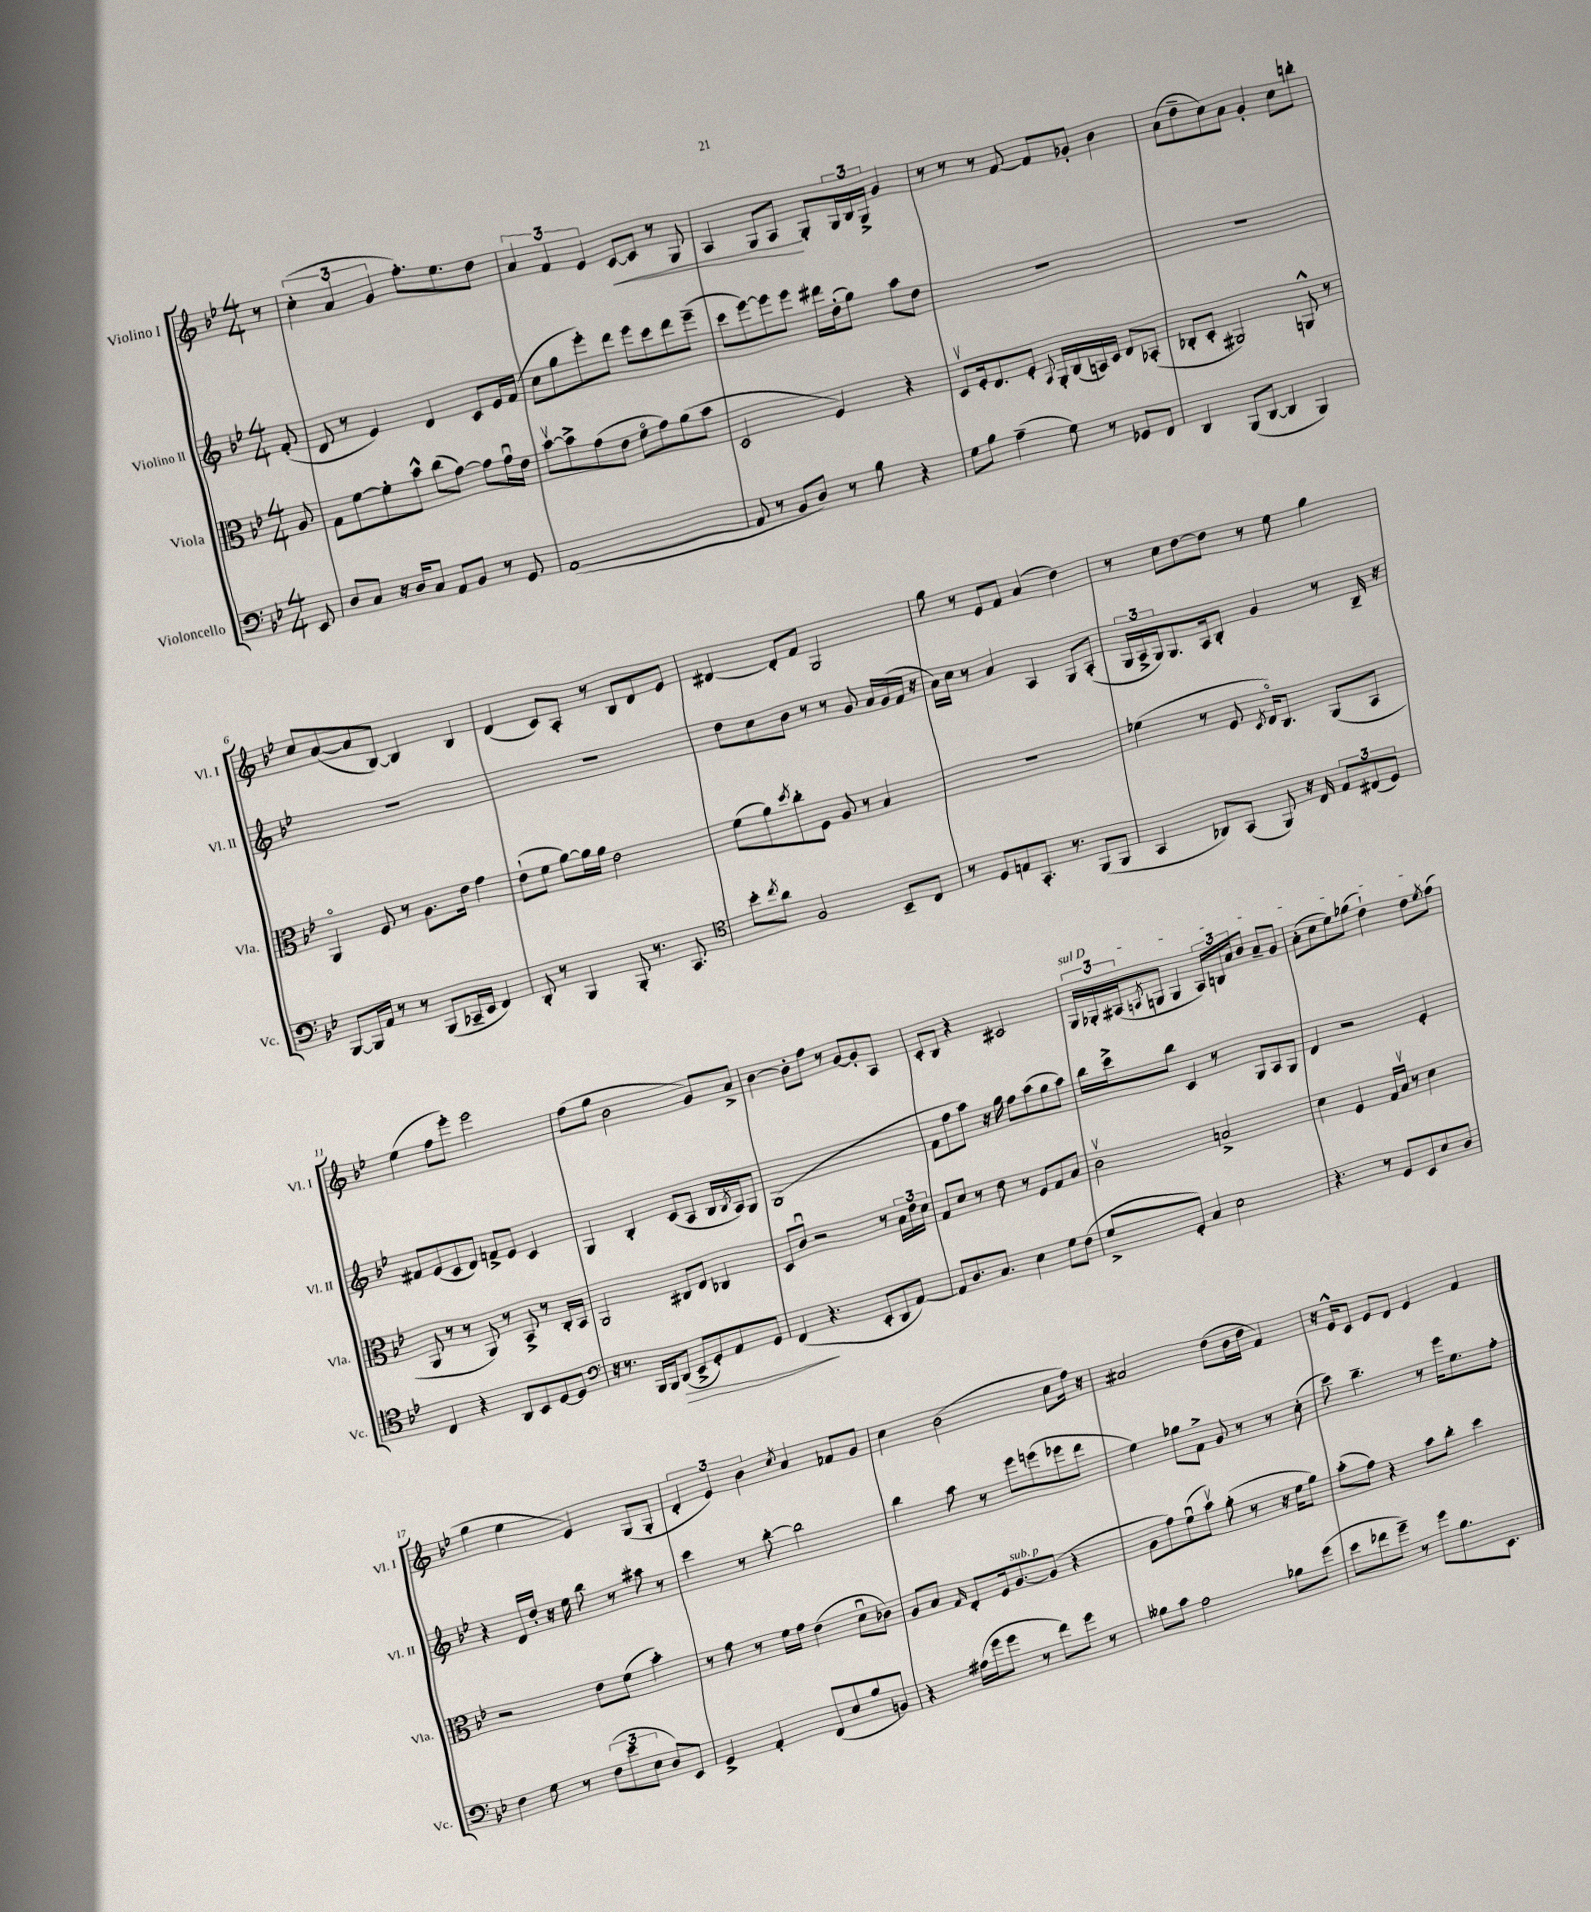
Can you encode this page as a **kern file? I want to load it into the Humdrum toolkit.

**kern	**kern	**kern	**kern
*staff4	*staff3	*staff2	*staff1
*clefF4	*clefC3	*clefG2	*clefG2
*k[b-e-]	*k[b-e-]	*k[b-e-]	*k[b-e-]
*M4/4	*M4/4	*M4/4	*M4/4
8EE-	8A	(8f'	8r
=	=	=	=
8D	8G	8d	(6cc'
8C	[8f	8r	.
.	.	.	6a
16r	8f']	4e-)	.
16D	.	.	.
.	.	.	6g
8C	8b-^^	.	.
8AA	(8cc	4d	8.ff')
8BB-	[8g)	.	.
.	.	.	8.ee-
8r	8g]	8c	.
8GG	16gu	16e-	8dd
.	16e-	(16f	.
=	=	=	=
([1AA	[8b-v	8cc	6a
.	8b-^]	8gg	.
.	.	.	6f
.	(8g	8eee-')	.
.	.	.	6e-
.	8e-	8ddd	.
.	8fo	8eee-	[8c
.	8g)	8ccc	8c]
.	(8a	8ddd	8r
.	8b-	(8eee-~	8G
=	=	=	=
8AA]	2D	8ccc	4A
8r	.	[8eee-)	.
8BB-	.	8eee-]	8G
8D)	.	8eee-	8A
8r	4F)	16ddd#	8G'
.	.	(16dd'	.
8B-	.	8gg)	24G
.	.	.	24B-
.	.	.	24G^
4r	4r	8aa	4g
.	.	8dd	.
=	=	=	=
8G	8Dv	1r	8r
8B-	16F'	.	8r
.	8.E-	.	.
(4A~	.	.	8r
.	8F'	.	[8f
.	8qqBB-	.	.
8G)	16AA'	.	8f]
.	(16C	.	.
8r	16BB)	.	8g-'
.	16D	.	.
8GG-	8E-	.	4b-
8FF	(8BB-'	.	.
=	=	=	=
4DD	8C-'	1r	(8a
.	8D'	.	8dd~
(8BBB-	2AA#)	.	8cc)
[8DD	.	.	8a
4DD]	.	.	4g'
4BBB-)	8AA^^	.	8cc
.	8r	.	8bb'
=	=	=	=
[8BBB-	4AAo	1r	8cc
16BBB-]	.	.	([8a
16AA	.	.	.
8r	8F	.	8a]
8r	8r	.	[8B-)
(8BBB-	8.A	.	4B-]
16CC-~	.	.	.
16EE-	16e-	.	.
4FF)	4g	.	4B-
=	=	=	=
8DD'	(8e-`	1r	(4d
8r	8f	.	.
4BBB-	[8a)	.	8c)
.	16a]	.	8A'
.	16a	.	.
8BBB-'	2e-	.	8r
8.r	.	.	8B-
.	.	.	8d
8.CC	.	.	.
.	.	.	8e-
=	=	=	=
*clefC4	*	*	*
8b-'	(8f	8dd	[4d#
8qcc	.	.	.
8a	8a)	8cc	.
.	8qdd	.	.
2F	8cc'	8b-	8d#']
.	8F	8r	8f
.	8A	8r	2G
.	8r	8g	.
8BB-~	4B-	16a	.
.	.	(16g	.
8C	.	16f	.
.	.	16r	.
=	=	=	=
8r	1r	16a)	8gg
.	.	16cc	.
8D	.	8r	8r
8E	.	4a	8e-
8.GG'	.	.	8f
.	.	4A	(4a
8.r	.	.	.
(8FF	.	8G	4dd)
8FF	.	(8A'	.
=	=	=	=
4GG	(4f-	24G	8r
.	.	24A^	.
.	.	24G)	.
.	.	8.G	8cc
8AA-)	8r	.	[8dd
.	.	16A	.
(8GG	8F	8B-'	8dd]
.	8qD	.	.
8FF)	16E-o)	4g	8r
.	8.C	.	.
16r	.	.	8ee-
16C	.	.	.
12E-	(8AA	8r	4gg
(12C#	.	.	.
.	8BB-	16B-~	.
12D)	.	.	.
.	.	16r	.
=	=	=	=
4C	8AA	8f#	(4ee-
.	8r	(8e-	.
4r	8r	8c	8ff
.	8AA)	8d)	8eee-')
8AA	8r	8f^	2eee-
8BB-	8BB-^	8e-	.
[8D	8r	4c	.
8D]	16C'	.	.
.	16BB-	.	.
=	=	=	=
*clefF4	*	*	*
16r	2AA	4G	(8ff
8.r	.	.	.
.	.	.	8gg
16BBB-	.	4B-'	2b-
16BBB-	.	.	.
(8DD	.	.	.
8EE-^	8C#	(8c	.
8GG')	8E-	8A	.
8AA	4C-	16B-	8g)
.	.	8qB-	.
.	.	16A)	.
8GG	.	8G	8a^
=	=	=	=
(4FF	8D	(1G	[4b-
.	8cu	.	.
4.r	2r	.	8b-']
.	.	.	8ff
.	.	.	8r
8EE-'	.	.	[8g
8DD	8r	.	8g']
[8AA)	24B-	.	8A
.	24e-	.	.
.	24d	.	.
=	=	=	=
8AA]	8G	8f	8c'
8.D	8d	8ff	8B-
.	8r	8aa)	4r
8.C	.	.	.
.	8e-	16r	.
.	.	16gg	.
4E-	8r	8ff	2c#
.	8F	(8aa	.
8G	8G	8gg	.
(8F	8B-	8aa)	.
=	=	=	=
8G^	2cv	16bb-	24G
.	.	.	24G-'
.	.	16ccc^	.
.	.	.	(24A#
.	.	.	8qA
8GG')	.	8bb-	8G
4C	.	4c	4G
2E-	2B^	8r	24A)
.	.	.	24B
.	.	.	24a
.	.	8G	8b-
.	.	8A	8a~
.	.	8G	8g
=	=	=	=
4.r	4d	4d	(8a'
.	.	.	8cc
.	4F	2r	8ee-)
8r	.	.	(8gg-
8GG	16G	.	4dd`)
.	16B-v	.	.
8EE-	8r	.	.
8E-	4d	4e-'	8dd
.	.	.	8qee-
8D	.	.	(8ff
=	=	=	=
4F	2r	4r	4gg
8G	.	16d	4ee-
.	.	16dd'	.
8r	.	16r	.
.	.	16ee-	.
(12F	8e-	8bb-	4e-)
12e-	.	.	.
.	(8f	8r	.
12E-	.	.	.
8D)	4b-')	8aa#	(8G
8EE-	.	8r	8G'
=	=	=	=
4GG^	8r	4ccc	6d'
.	8g	.	.
.	.	.	6e-)
4AA'	8r	8r	.
.	.	.	6b-
.	16f	[8bb-'	.
.	16g	.	.
.	.	.	8qcc
(8FF	(4e-	2bb-]	4a
8E-	.	.	.
8B-	8du	.	8f-
8BB)	8c-)	.	8g
=	=	=	=
4r	8A	4bb-	4cc
.	8B-	.	.
.	16qqG	.	.
(16A#	8E-'	8aa	(2b-
16g	.	.	.
8g	16F	8r	.
.	[8.A	.	.
8r	.	8eee-	.
8f)	(8A]	(8eee	.
8g	4r	8eee-	8cc
8r	.	8ddd	16ff)
.	.	.	16r
=	=	=	=
8B--	8A	4ee-)	2a#
8c	8g)	.	.
2A	(8fu	8gg-	.
.	8b-v)	8f^	.
.	(8a'	8g	(8dd
.	8r	8r	16b-
.	.	.	16dd
8B-	16r	8r	4f)
.	16f	.	.
(8g	8a)	(8cc'	.
=	=	=	=
8e-	(8b-'	8ccc)	16r
.	.	.	16e-^^
8f-	8g)	4.bb-~	8c
8g~)	4r	.	8e-
8r	.	.	8d
8g	8b-	8r	4e-
8.B-	8cc'	16eee-	.
.	.	8.ee-	.
.	4dd	.	4f
8.EE-	.	.	.
.	.	8ff'	.
==	==	==	==
*-	*-	*-	*-
